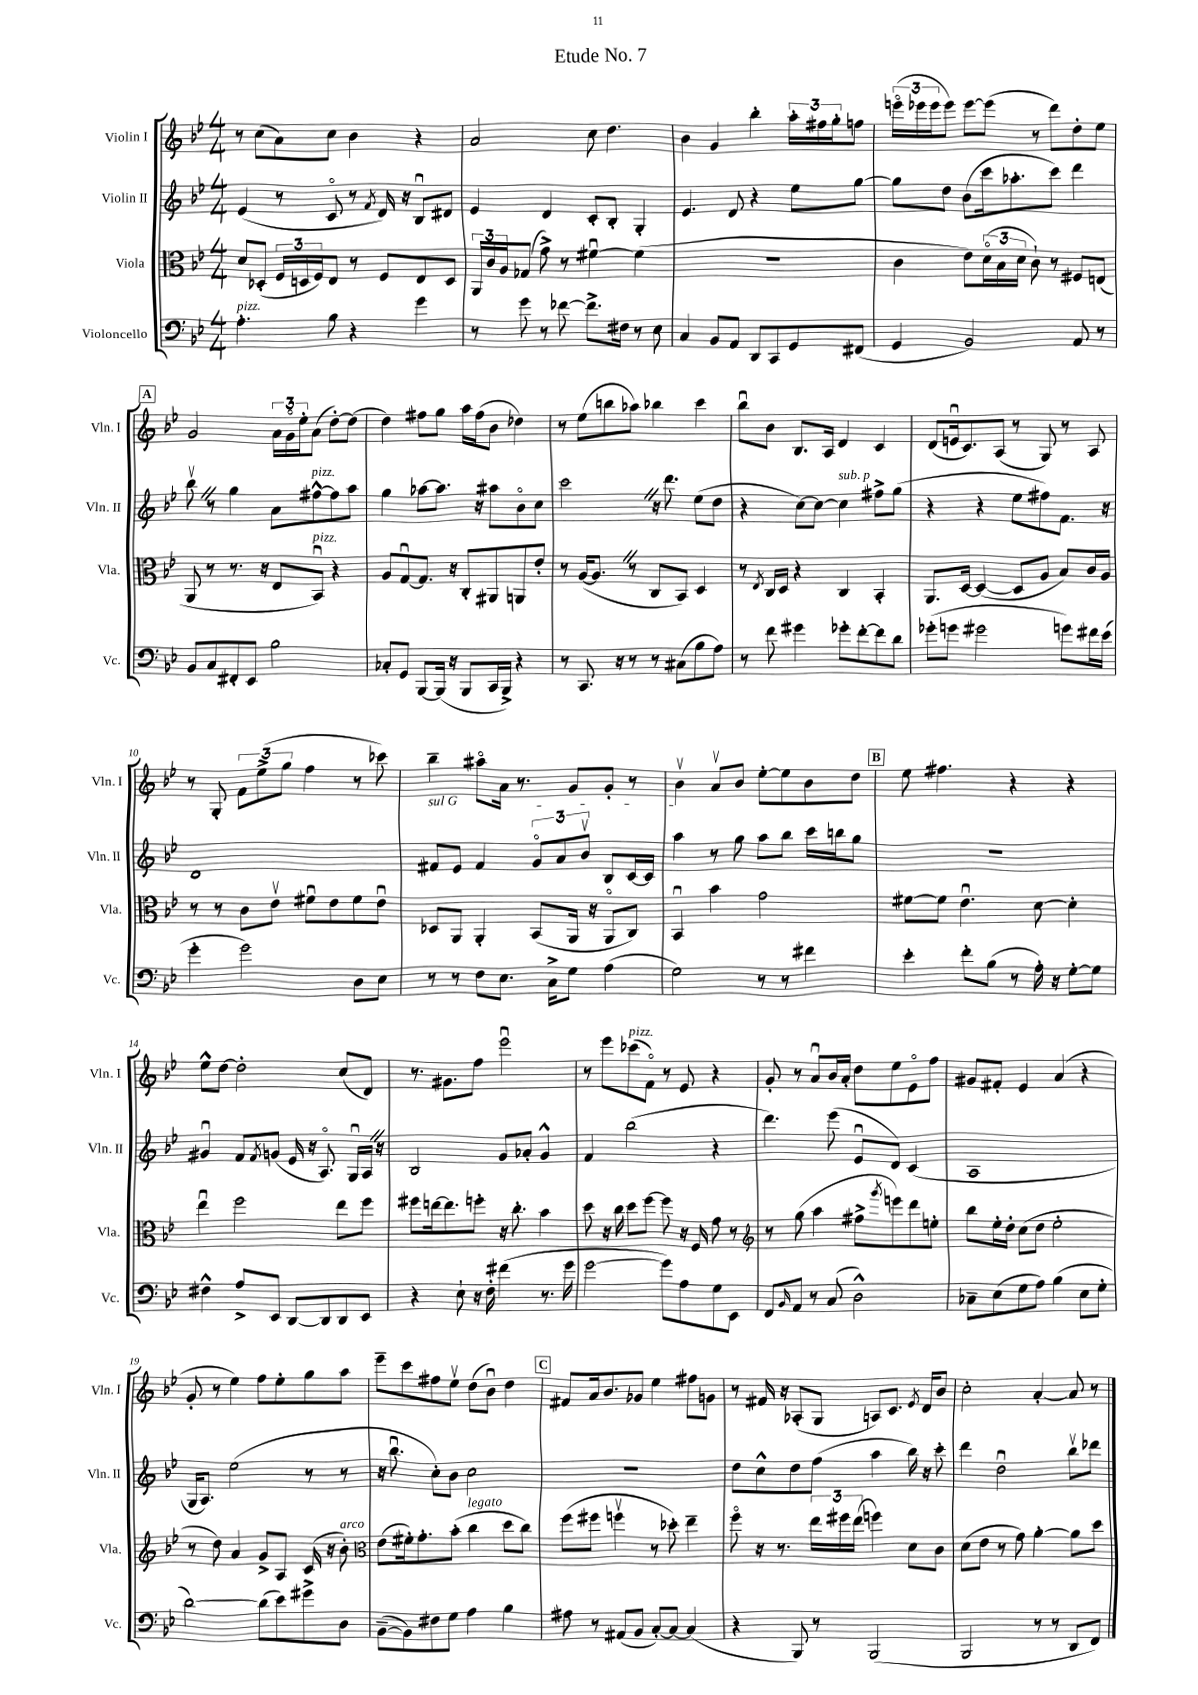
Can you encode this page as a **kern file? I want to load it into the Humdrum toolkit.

**kern	**kern	**kern	**kern
*staff4	*staff3	*staff2	*staff1
*clefF4	*clefC3	*clefG2	*clefG2
*k[b-e-]	*k[b-e-]	*k[b-e-]	*k[b-e-]
*M4/4	*M4/4	*M4/4	*M4/4
4.A'\	8d/L	(4e-/	8r
.	(8D-'/J	.	(8cc\L
.	24F/LL	8r	8a\)
.	24D/	.	.
.	24F/J)	.	.
8B-\	8E-/J	8co/	8cc\J
4r	8r	8r	4b-\
.	.	8qf/	.
.	8F/L	16d/)	.
.	.	16r	.
4g\	8E-/	8B-u/L	4r
.	8D/J	8d#/J	.
=	=	=	=
8r	24AA/LL	4e-/	2a/
.	24c/	.	.
.	24A/J	.	.
8g\	(8G-/J	.	.
8r	8g^\)	4d/	.
[8f-\	8r	.	.
8.f-^\]L	[4f#u\	8c'/L	8cc\
.	.	8B-'/J	4.dd\
16F#\Jk	.	.	.
8r	(4f#\]	4G'/	.
8E-\	.	.	.
=	=	=	=
4C/	1r	4.e-/	4b-\
8BB-/L	.	.	4g/
8AA/J	.	8d/	.
8DD/L	.	4r	4bb-'\
8CC/	.	.	.
8GG/	.	8ee-\L	24aa'\LL
.	.	.	24ff#\
.	.	.	24gg'\J
(8FF#/J	.	[8gg\J	8ff\J
=	=	=	=
4GG/	4c\	8gg\]L	(24eeeo\LL
.	.	.	24eee-\
.	.	.	24eee-\J
.	.	8dd\J	8eee-\J)
2BB-/)	8e-\L)	(8b-\L	[8eee-\L
.	(24do\L	16ccc\k	(8eee-\]J
.	24B-\	.	.
.	.	8.aa-'\	.
.	24d\JJ	.	.
.	8c`\)	.	8r
.	8r	8ccc\J)	8ddd\L)
8AA/	8F#/L	4ddd\	8dd'\
8r	(8E/J	.	8ee-\J
=	=	=	=
8BB-/L	8AA/	8bb-v\	2g/
8C/	8r	8r	.
8FF#'/	8.r	4gg\	.
8EE-/J	.	.	.
.	16r	.	.
2B-\	8E-/L	8a\L	24a\LL
.	.	.	24go\
.	.	.	24ee-'\J
.	8BB-u/J)	[8ff#^^\	(8a\J
.	4r	8ff#\]	[8dd'\L)
.	.	8aa\J	(8dd\]J
=	=	=	=
8C-'/L	8A/L	4gg\	4dd\)
8GG/J	[8Gu/	.	.
[8BBB-/L	8.G/]J	[8aa-\L	8ff#\L
(16BBB-/]Jk	.	8.aa-\]J	8gg\J
16r	16r	.	.
8BBB-/L	8C'/L	.	16aa\LL
.	.	16r	(16ff#\J
16CC/L	8AA#/	8aa#\L	8b-\J
16BBB-^/JJ)	.	.	.
4r	8AA/	8b-o\	4dd-\)
.	8e-'/J	8cc\J	.
=	=	=	=
8r	8r	2ccc\	8r
8.CC/	([16A/LK	.	(8ee-\L
.	8.A/]J	.	.
.	.	.	8bb\
16r	.	.	.
8r	8r	.	8aa-\J)
8r	8C/L	16r	4bb-\
.	.	8.ddd\	.
(8C#\L	8BB-/J)	.	.
8B-\	4D/	(8ee-\L	4ccc\
8A\J)	.	8dd\J	.
=	=	=	=
8r	8r	4r	8bb-u\L
.	8qE-/	.	.
8f\	16C/LL	.	8b-\J
.	16D/JJ	.	.
4g#\	4r	[8cc\L)	8.B-/L
.	.	8cc\_J	.
.	.	.	16A/Jk
8g-'\L	4C/	4cc\]	4d/
[8f'\	.	.	.
8f\]	4BB-'/	8ff#^\L	4c/
8d\J	.	(8gg\J	.
=	=	=	=
(8g-'\L	8.AA/L	4r	(8d/L
8g\J	.	.	16eu/k
.	[16D/Jk	.	8.c/)
2g#\	(4D/_	4r	.
.	.	.	(8A/J
.	8D/]L	8ee-\L	8r
.	8A/J	8ff#\)	8G/)
8g\L)	8B-/L)	8.f\J	8r
16f#\L	16c/L	.	8A/
(16e-\JJ	16A/JJ	16r	.
=	=	=	=
4g'\	8r	1d	8r
.	8r	.	8G'/
2g\)	8c\L	.	12f\L
.	.	.	(12ee-^\
.	8e-v\J	.	.
.	.	.	12gg\J
.	8f#u\L	.	4ff\
.	8e-\	.	.
8D\L	8f#\	.	8r
8E-\J	8e-u\J	.	8ccc-\)
=	=	=	=
8r	8D-/L	8f#/L	4bb-~\
8r	8AA/J	8e-/J	.
8F\L	4AA'/	4f#/	8aa#o\L
8.E-\J	.	.	16a\Jk
.	.	.	8.r
.	(8BB-/L	12go/L	.
16C^\LK	.	.	.
.	.	12a/	.
8G\J	16AA/Jk	.	8g/L
.	.	12b-v/J	.
.	16r	.	.
(4A\	8AAo/L	8B-/L	8g'/J
.	8C/J)	[16c/L	8r
.	.	16c/]JJ	.
=	=	=	=
2G\)	4BB-u/	4aa\	4b-v\
.	4b-\	8r	8av/L
.	.	8gg\	8b-/J
8r	2g\	8aa\L	[8ee-'\L
8r	.	8bb-\J	8ee-\]
4f#\	.	16ccc\LL	8b-\
.	.	16bb\J	.
.	.	8gg\J	8dd\J
=	=	=	=
4e-'\	[8f#\L	1r	8ee-\
.	8f#\]J	.	4.ff#\
8f'\L	4.e-u\	.	.
(8B-\J	.	.	.
8r	.	.	4r
16A'\)	[8d\	.	.
16r	.	.	.
[8G'\L	4d'\]	.	4r
8G\]J	.	.	.
=	=	=	=
4F#^^\	4ee-u\	4g#u/	8ee-^^\L
.	.	.	[8dd\J
8A^/L	2ff\	8f/L	2dd'\]
.	.	8qf/	.
8EE-/J	.	(8g/J	.
[8DD/L	.	16e-/	.
.	.	16r	.
8DD/]	.	8.Ao/)	.
8DD/	8ee-\L	.	(8cc/L
.	.	16Gu/LL	.
8EE-/J	8ff\J	16A/JJ	8d/J)
.	.	16r	.
=	=	=	=
4r	8ff#\L	2B-/	8.r
.	[16ee\k	.	.
.	8.ee\]	.	8.g#\L
8E-`\	.	.	.
16r	8ff'\J	.	8ff\J
16F'\	.	.	.
(4f#\	16r	8g/L	2eee-u\
.	8.cc'\	.	.
.	.	8a-'/J	.
8.r	4b-\	4g^^/	.
16g\	.	.	.
=	=	=	=
[2g\	8dd\	4f/	8r
.	16r	.	8eee-\L
.	16cc\	.	.
.	8dd\L	(2bb-\	(8ccc-\
.	[8ff\J	.	8fo\J)
8g\]L)	8ff\]	.	8r
8A\	16r	.	8e-/
.	16F/	.	.
8G\	8g\	4r	4r
8EE-\J	8r	.	.
=	=	=	=
*	*clefG2	*	*
8FF/L	8r	4.ddd\)	8g'/
16qqBB-/	.	.	.
8AA/J	(8gg\	.	8r
8r	4aa\	.	8au/L
(8C/	.	(8eee-\	16b-/L
.	.	.	16a'/JJ
2D^^\)	8ff#^\L	8e-u/L	8dd\L
.	8qggg/	.	.
.	8eee\)	8d/J)	8ee-\
.	8ddd\	(4c/	8e-o\
.	8ee'\J	.	8ff\J
=	=	=	=
8C-~\L	8bb-\L	1A	8g#/L
(8E-\	16ee-'\L	.	8f#'/J
.	16dd'\JJ	.	.
8G\	(8cc\L	.	4e-/
8A\J)	8dd\J	.	.
(4B-\	2ee-'\	.	(4a/
8E-\L	.	.	4r
8G'\J	.	.	.
=	=	=	=
[2d\)	8r	16G/LK	8g'/
.	.	8.A/J)	.
.	8dd\)	.	8r
.	4a/	(2ee-\	4ee-\)
(8d\]L	8g^/L	.	8ff\L
8e-\)	8A/J	.	8ee-'\
8g#^\	(16c/	8r	8gg\
.	16r	.	.
8D\J	8b-'\)	8r	8aa\J
=	=	=	=
*	*clefC3	*	*
([8BB-~\L	(8e-\L	16r	8eee-~\L
.	.	8.bb-u\	.
8BB-\])	16f#'\k)	.	8ccc\
.	8.g'\	.	.
8F#\	.	8cc'\L)	8ff#\
8G\J	(8b-'\J	8b-\J	8ee-v\J
4A\	4cc\	2cc\	(8dd\L
.	.	.	8b-u\J)
4B-\	8dd\L	.	4dd\
.	8cc\J)	.	.
=	=	=	=
8A#\	(8ff\L	1r	8f#/L
8r	8ff#\J	.	16a/k
.	.	.	8.b-/
(8AA#/L	4ffv\	.	.
8BB-/J	.	.	8g-/J
[8C'/L)	8r	.	4ee-\
8C/_J	8dd-'\)	.	.
(4C/]	4ee-~\	.	8ff#\L
.	.	.	8g\J
=	=	=	=
4r	8ffo\	8dd\L	8r
.	16r	8cc^^\	16f#/
.	8.r	.	16r
8BBB-/)	.	8dd\	(8A-'/L
8r	24ee-\LL	(8ff\J	8G/J
.	24ff#\	.	.
.	(24ee-\JJ	.	.
(2BBB-/	4ff\)	4aa\	8A/L)
.	.	.	8.c/J
.	8d\L	16bb-\)	.
.	.	.	8qe-/
.	.	16r	16d/LK
.	8c\J	8ccc'\	8b-/J
=	=	=	=
2BBB-/	(8d\L	4ddd\	2cc'\
.	8e-\J	.	.
.	8r	2ddu\	.
.	8g\)	.	.
8r	[4a'\	.	[4a'/
8r	.	.	.
8DD/L	8a\]L	8bb-v\L	8a/]
8FF/J)	8dd\J	8ddd-\J	8r
==	==	==	==
*-	*-	*-	*-
